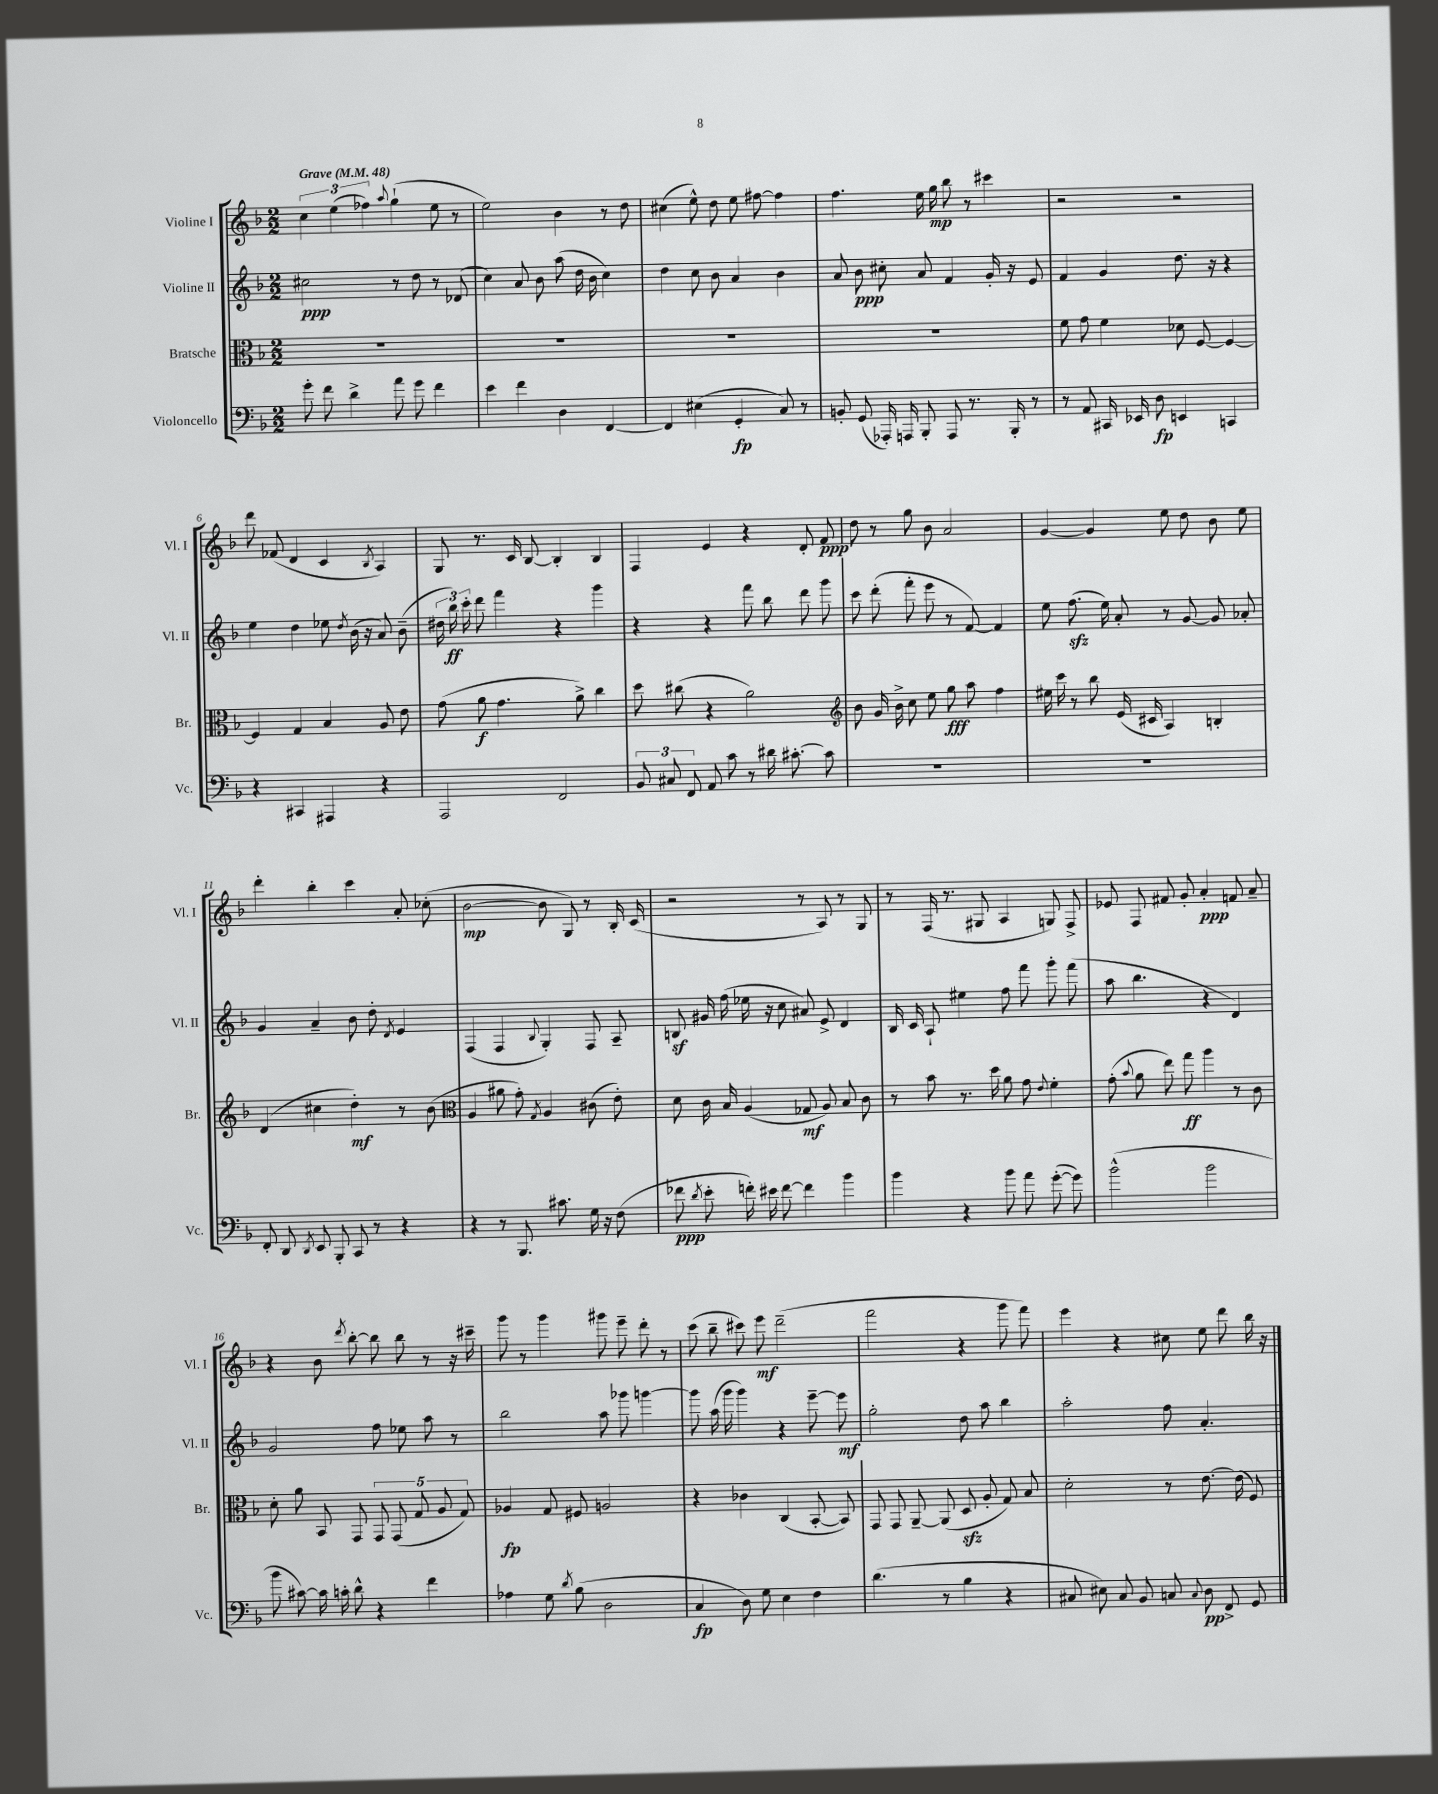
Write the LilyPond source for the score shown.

<<
\new StaffGroup <<
\new Staff = "s0" \with { instrumentName = "Violine I" shortInstrumentName = "Vl. I" } {
    \clef treble \key f \major \numericTimeSignature \time 2/2 \tempo "Grave" 4 = 48
    \autoBeamOff \tuplet 3/2 { c''4 e''4( fes''4) } \appoggiatura { a''8 } g''4-!( e''8 r8 |
    e''2) bes'4 r8 d''8 |
    cis''4( e''8-^) d''8 e''8 fis''8~ fis''4 |
    f''4. e''16 g''16\mp bes''8 r8 cis'''4 |
    r2 r2 |
    d'''8 fes'8( d'4 c'4 \acciaccatura { bes8 } a4) |
    g8 r8. c'16 bes8~ bes4-. bes4 |
    f4 e'4 r4 d'8-. f'8\ppp |
    d''8 r8 g''8 bes'8 a'2 |
    g'4~ g'4 e''8 d''8 bes'8 e''8 |
    d'''4-. bes''4-. c'''4 a'8-. ces''8-.( |
    bes'2~\mp bes'8 g8) r8 bes16-. c'16( |
    r2 r8 a8) r8 g8 |
    r8 f16( r8. gis8 a4 g8) f8-> |
    ees'8 f8 fis'8 g'8-. a'4-.\ppp f'8 a'8-- |
    r4 bes'8 \acciaccatura { d'''8 } bes''8~-. bes''8 bes''8 r8 r16 cis'''16-- |
    g'''8 r8 g'''4 gis'''8 e'''8-- d'''8-. r8 |
    c'''8( bes''8-- cis'''8) e'''8\mf d'''2--( |
    f'''2 r4 g'''8 f'''8) |
    e'''4 r4 cis''8 e''8 d'''8 bes''16 r16 \bar "|." |
}
\new Staff = "s1" \with { instrumentName = "Violine II" shortInstrumentName = "Vl. II" } {
    \clef treble \key f \major \numericTimeSignature \time 2/2
    \autoBeamOff cis''2\ppp r8 d''8 r8 des'8( |
    c''4) a'8 bes'8 a''8( d''16 bes'16 c''4) |
    d''4 c''8 bes'8 a'4 bes'4 |
    a'8 bes'8\ppp cis''8-. a'8 f'4 g'16-. r16 e'8 |
    f'4 g'4 d''8. r16 r4 |
    e''4 d''4 ees''8 \acciaccatura { d''8 } bes'16( r16 a'8) bes'8--( |
    \tuplet 3/2 { dis''16 bes''16\ff) c'''16-. } d'''8 f'''4 r4 g'''4 |
    r4 r4 f'''8 bes''8 d'''8 g'''8 |
    c'''8 d'''8-.( f'''8-. e'''8 r8 f'8~) f'4 |
    e''8 f''8.\sfz( e''16) a'8-. r8 g'8~ g'8 aes'8-. |
    g'4 a'4-- bes'8 d''8-. \acciaccatura { d'8 } e'4 |
    f4( f4 \appoggiatura { bes8 } g4-.) f8 a8-- |
    b8\sf gis'16 f''16( ees''16 r16 c''8 ais'8) e'8-> d'4 |
    bes16 c'16 a8-! eis''4 f''8 f'''8 g'''8-. f'''8( |
    a''8 bes''4. r4 d'4) |
    g'2 f''8 ees''8 a''8 r8 |
    bes''2 a''8 ges'''8 g'''4~ |
    g'''8 a''16( g'''16 g'''4) r4 e'''8~-- e'''8\mf |
    g''2-. d''8 a''8 bes''4 |
    a''2-. f''8 a'4.-. \bar "|." |
}
\new Staff = "s2" \with { instrumentName = "Bratsche" shortInstrumentName = "Br." } {
    \clef alto \key f \major \numericTimeSignature \time 2/2
    \autoBeamOff R1 |
    R1 |
    R1 |
    R1 |
    f'8 g'8 f'4 des'8 f8~ f4~ |
    f4 g4 bes4 a8 e'8 |
    g'8( a'8\f g'4. a'8->) c''4 |
    d''8 cis''8( r4 a'2) |
    \clef treble bes'8 g'16 bes'16-> c''8 e''8 g''8\fff a''8 f''4 |
    eis''16 c'''16 r8 bes''8 e'16( cis'16 a4) b4-. |
    d'4( cis''4 d''4-.\mf) r8 bes'8( |
    \clef alto a4 ais'8 g'8-.) \acciaccatura { g8 } a4 cis'8( e'8-.) |
    d'8 c'16 bes16 a4( ges8\mf a8) bes8 c'8 |
    r8 bes'8 r8. d''16 a'8 g'8 \appoggiatura { e'8 } f'4-. |
    g'8-.( \appoggiatura { bes'8 } a'8 e''8) g''8\ff a''4 r8 c'8 |
    d'8-. a'8 bes,8 g,8 \tuplet 5/4 { g,8 g,8( g8 a8 g8) } |
    aes4\fp g8 fis8 a2 |
    r4 ces'4 c4( bes,8~-. bes,8) |
    g,8 g,8 a,8~-- a,8( d8\sfz a8-. g8) bes8 |
    d'2-. r8 e'8.~ e'16( f8) \bar "|." |
}
\new Staff = "s3" \with { instrumentName = "Violoncello" shortInstrumentName = "Vc." } {
    \clef bass \key f \major \numericTimeSignature \time 2/2
    \autoBeamOff g'8-. f'8 d'4-> a'8 g'8 f'4 |
    e'4 f'4 d4 f,4~ |
    f,4 eis4( g,4-.\fp c8) r8 |
    b,8-. g,8( aes,,16-.) a,,16 bes,,8-. a,,8 r8. bes,,16-. r8 |
    r8 a,8 cis,16 ees,16 d8\fp e,4 c,4 |
    r4 cis,4 ais,,4 r4 |
    a,,2 f,2 |
    \tuplet 3/2 { bes,8 cis8 f,8 } a,8 c'8 r8 dis'16 cis'8.~-. cis'8 |
    R1 |
    R1 |
    f,8-. d,8 \acciaccatura { d,8 } e,8 bes,,8-. c,8 r8 r4 |
    r4 r8 bes,,8. cis'8. g16 r16 f8( |
    fes'8\ppp \acciaccatura { d'8 } e'8-. f'16-.) eis'16 f'8~ f'4 bes'4 |
    bes'4 r4 bes'8 a'8 g'8~-.( g'8) |
    bes'2-^( bes'2 |
    bes'8 cis'8~) cis'16 c'16-. d'8-^ r4 f'4 |
    aes4 g8 \acciaccatura { d'8 } bes8( d2 |
    c4\fp d8) g8 e4 f4 |
    d'4.( r8 bes4 r4 |
    cis8 eis8) cis8 bes,8 c8 \appoggiatura { c8 } d8\pp f,8-> g,8 \bar "|." |
}
>>
>>
